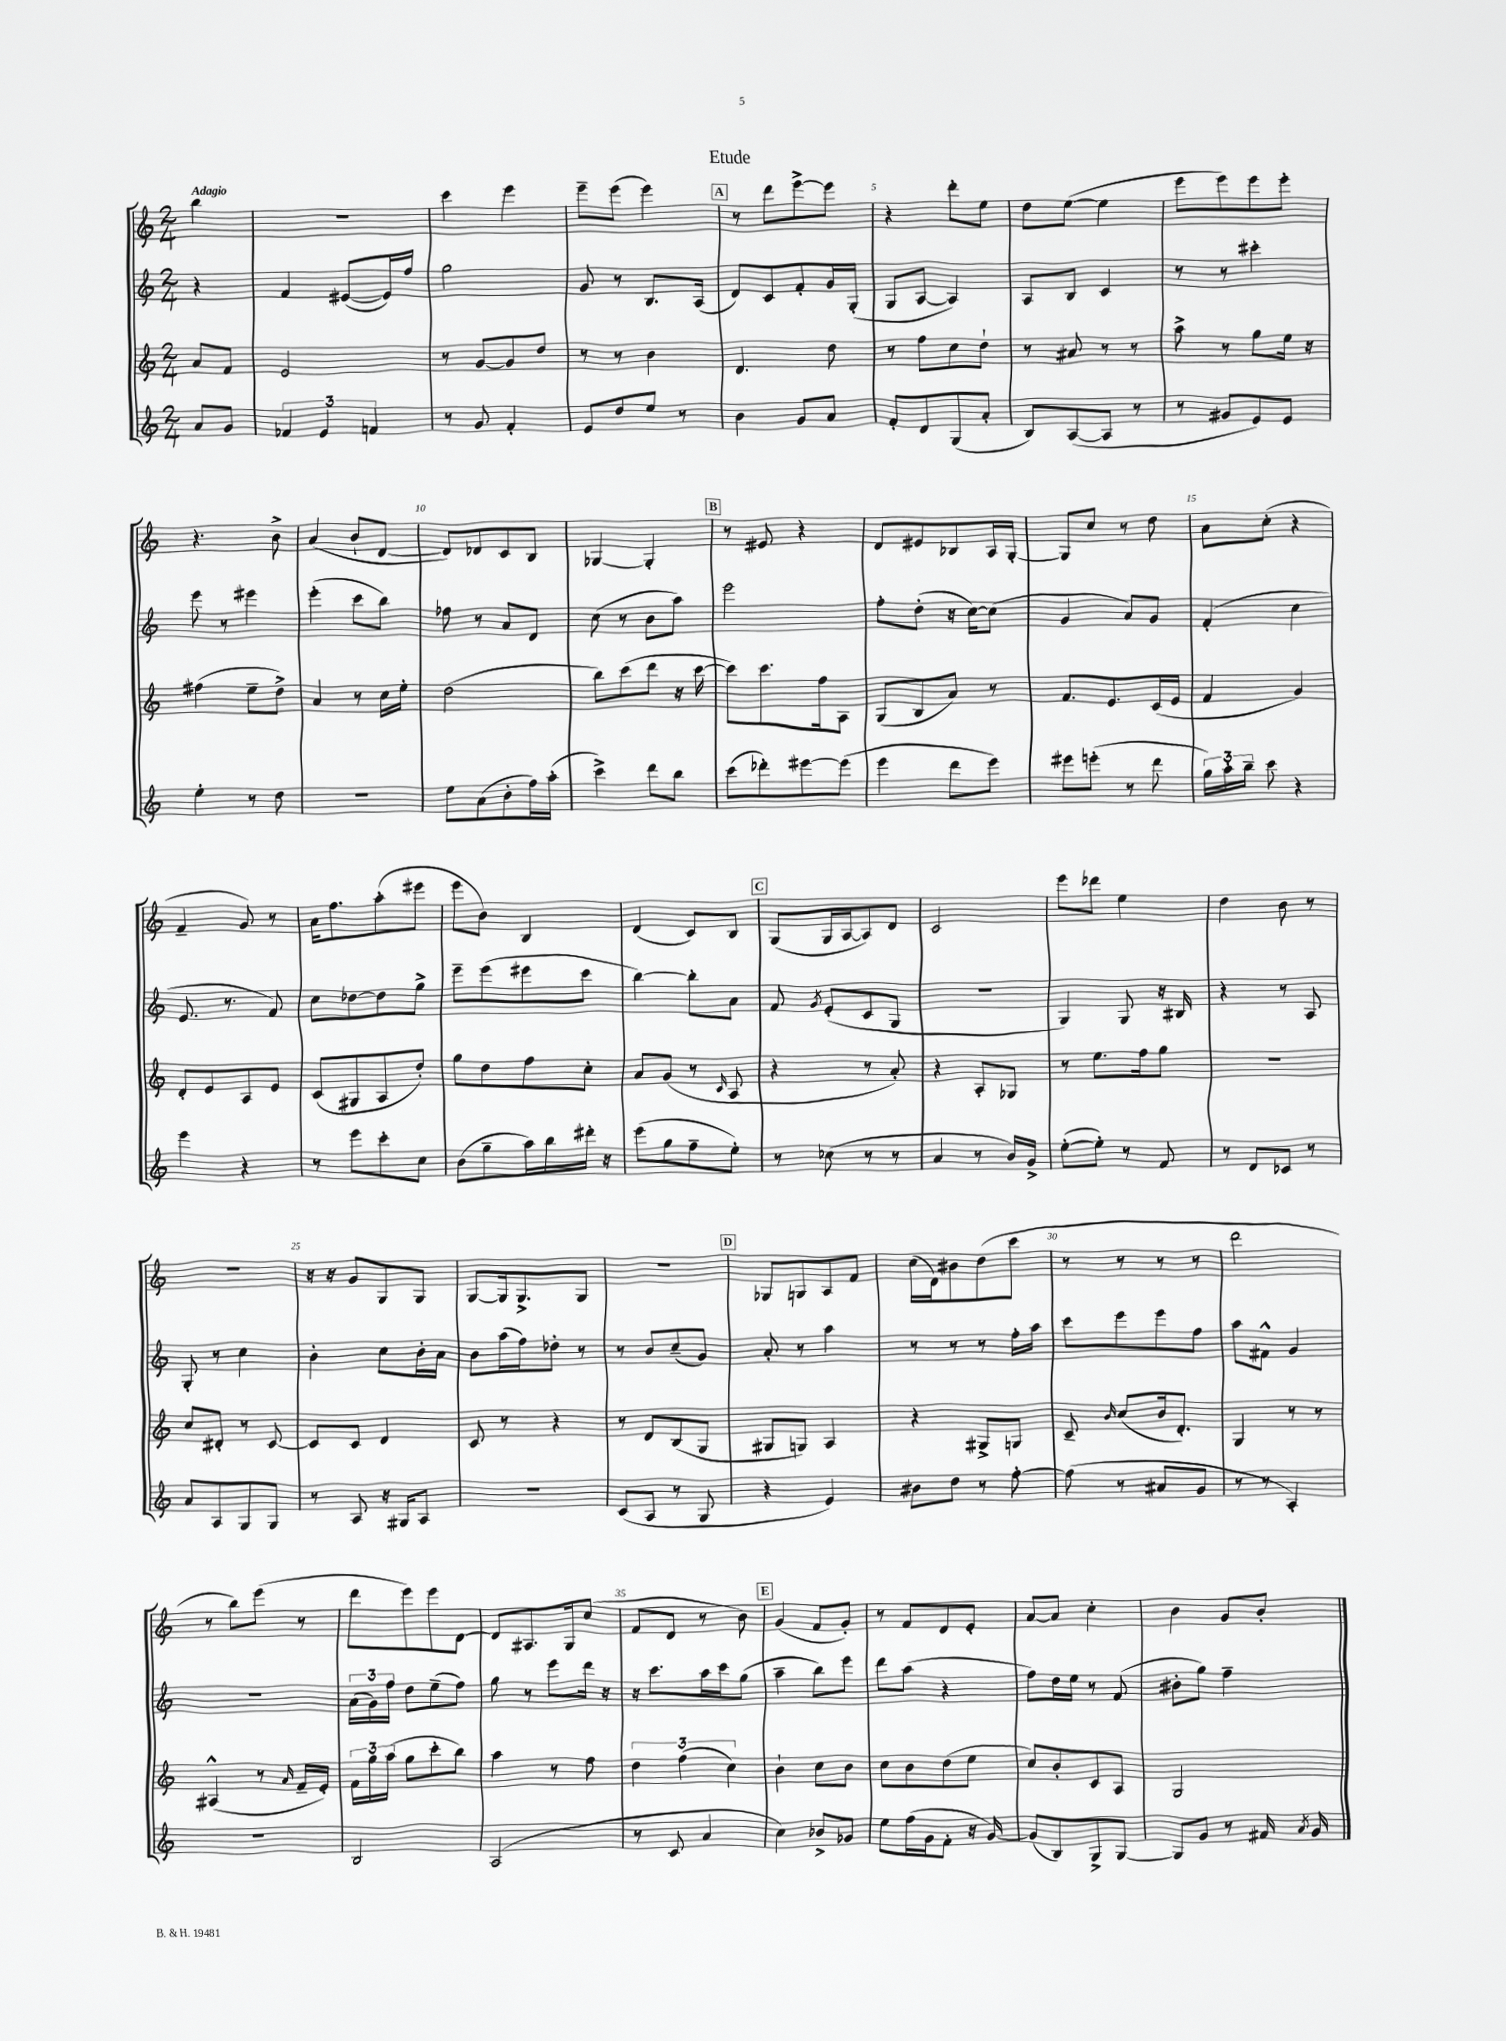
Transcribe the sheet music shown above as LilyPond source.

\header { title = "Etude" }
<<
\new StaffGroup <<
\new Staff = "s0" {
    \clef treble \key c \major \numericTimeSignature \time 2/4 \partial 4 \tempo "Adagio"
    \autoBeamOff b''4 |
    R2 |
    c'''4 e'''4 |
    e'''8[-- e'''8]( e'''4) |
    \mark \markup { \box "A" } r8 d'''8[ e'''8~-> e'''8] |
    r4 d'''8[-. e''8] |
    d''8[ e''8]~( e''4 |
    e'''8[ e'''8) e'''8 e'''8]-. |
    r4. b'8-> |
    a'4( b'8[-! d'8]~ |
    d'8[) des'8 c'8 b8] |
    ges4~ ges4-. |
    \mark \markup { \box "B" } r8 eis'8 r4 |
    d'8[ eis'8 bes8 a16 g16]~-. |
    g8[ c''8] r8 d''8 |
    a'8[ c''8]-.( r4 |
    f'4-- g'8) r8 |
    a'16[ f''8. a''8-.( eis'''8] |
    e'''8[ b'8]) b4 |
    d'4( c'8[) b8] |
    \mark \markup { \box "C" } g8[( g16 a16~ a8) d'8] |
    c'2 |
    e'''8[ des'''8] e''4 |
    d''4 b'8 r8 |
    r2 |
    r16 r16 g'8[ g8 g8] |
    g8[~ g16 g8.-> g8] |
    R2 |
    \mark \markup { \box "D" } ges8[ g8 a8 f'8] |
    c''16[( d'16) bis'8 d''8( c'''8] |
    r8 r8 r8 r8 |
    d'''2 |
    r8 b''8[) e'''8]( r8 |
    d'''8[ e'''8) e'''8 d'8]~ |
    d'8[ ais8. g16 c''8]( |
    f'8[ d'8] r8 b'8) |
    \mark \markup { \box "E" } g'4( f'8[ g'8]-.) |
    r8 f'8[ d'8 e'8]-. |
    a'8[~ a'8] c''4-. |
    b'4 g'8[ b'8]-. \bar "|." |
}
\new Staff = "s1" {
    \clef treble \key c \major \numericTimeSignature \time 2/4 \partial 4
    \autoBeamOff r4 |
    f'4 eis'8[~( eis'16) f''16] |
    g''2 |
    g'8 r8 b8.[ a16]( |
    \mark \markup { \box "A" } d'8[) c'8 f'8-. g'16 g16]-.( |
    g8[ a8]~ a4) |
    a8[ b8] c'4 |
    r8 r8 cis'''4-. |
    e'''8 r8 eis'''4 |
    e'''4-.( c'''8[ b''8]) |
    fes''8 r8 a'8[ d'8] |
    c''8( r8 b'8[ a''8]) |
    \mark \markup { \box "B" } e'''2 |
    f''8[-. d''8]-.( r16 c''16[~) c''8]( |
    g'4 a'8[) g'8] |
    f'4-.( c''4 |
    e'8. r8. f'8) |
    c''8[ des''8~ des''8 g''8]-> |
    e'''8[-- e'''8( eis'''8 c'''8] |
    b''4~) b''8[-. a'8] |
    \mark \markup { \box "C" } f'8 \acciaccatura { g'8 } e'8[-.( c'8 g8] |
    r2 |
    g4) g8 r16 bis16 |
    r4 r8 a8 |
    g8-. r8 c''4 |
    b'4-. c''8[ b'16-. a'16] |
    b'8[ a''16( f''16) des''8]-. r8 |
    r8 b'8[ c''8--( g'8]) |
    \mark \markup { \box "D" } a'8-. r8 a''4 |
    r8 r8 r8 f''16[-. a''16] |
    c'''8[ e'''8 e'''8 f''8] |
    a''8[ fis'8]-^ g'4 |
    R2 |
    \tuplet 3/2 { a'16[( g'16) f''16] } d''8[ e''8--( f''8]) |
    g''8 r8 e'''8[ d'''16] r16 |
    r16 c'''8.[ a''16 c'''16 g''8]( |
    \mark \markup { \box "E" } a''4-- b''8[) e'''8] |
    d'''8[ a''8]( r4 |
    f''8[) d''16 e''16] r8 f'8( |
    bis'8[-. g''8]) f''4-- \bar "|." |
}
\new Staff = "s2" {
    \clef treble \key c \major \numericTimeSignature \time 2/4 \partial 4
    \autoBeamOff a'8[ f'8] |
    e'2 |
    r8 g'8[~ g'8 d''8] |
    r8 r8 b'4 |
    \mark \markup { \box "A" } d'4. d''8 |
    r8 f''8[ c''8 d''8]-! |
    r8 ais'8 r8 r8 |
    a''8-> r8 g''8[ e''16] r16 |
    fis''4( e''8[-- d''8]->) |
    a'4 r8 c''16[ e''16]-. |
    d''2( |
    b''8[) c'''8( d'''8] r16 c'''16~ |
    \mark \markup { \box "B" } c'''8[) c'''8. f''16 a8] |
    g8[( b8 a'8]) r8 |
    f'8.[ e'8. c'16( e'16] |
    f'4 g'4) |
    d'8[-. e'8 a8 e'8] |
    c'8[( gis8 a8 d''8]-.) |
    g''8[ d''8 f''8 c''8]-. |
    a'8[ g'8]( r8 \grace { c'16 } a8 |
    \mark \markup { \box "C" } r4 r8 a'8-.) |
    r4 a8[-. ges8] |
    r8 e''8.[ f''16 g''8] |
    r2 |
    c''8[ dis'8]-. r8 c'8~ |
    c'8[ c'8] d'4 |
    c'8 r8 r4 |
    r8 d'8[ b8( g8] |
    \mark \markup { \box "D" } gis8[ g8]) a4 |
    r4 gis8[-> g8] |
    c'8-- \grace { b'16 } c''8[( b'16 d'8.]-.) |
    g4 r8 r8 |
    ais4-^( r8 \grace { a'16 } f'16[-- e'16]-.) |
    \tuplet 3/2 { f'16[ g''16 a''16]( } g''8[ c'''8-. b''8]) |
    a''4 r8 f''8 |
    \tuplet 3/2 { d''4 f''4( c''4) } |
    \mark \markup { \box "E" } b'4-! c''8[ b'8] |
    c''8[ b'8 d''8( e''8] |
    c''8[) b'8-. c'8 a8] |
    g2 \bar "|." |
}
\new Staff = "s3" {
    \clef treble \key c \major \numericTimeSignature \time 2/4 \partial 4
    \autoBeamOff a'8[ g'8] |
    \tuplet 3/2 { fes'4 e'4 f'4 } |
    r8 g'8 f'4-. |
    e'8[ d''8 e''8] r8 |
    \mark \markup { \box "A" } b'4 g'8[ a'8] |
    f'8[-. d'8 g8( a'8]-. |
    b8[) a8~( a8] r8 |
    r8 gis'8[ e'8) e'8] |
    e''4-. r8 d''8 |
    R2 |
    e''8[ a'8( b'8-. f''16) a''16]-.( |
    c'''4->) d'''8[ b''8] |
    \mark \markup { \box "B" } c'''8[( des'''8-.) eis'''8~ eis'''8]( |
    e'''4 d'''8[ e'''8]) |
    eis'''8[ e'''8]-.( r8 d'''8 |
    \tuplet 3/2 { g''16[) a''16-. b''16]-- } c'''8 r4 |
    e'''4 r4 |
    r8 e'''8[ c'''8-. c''8] |
    b'8[( g''8-- a''16) b''16 dis'''16]-. r16 |
    e'''8[( g''8 f''8-- e''8]-.) |
    \mark \markup { \box "C" } r8 ces''8( r8 r8 |
    a'4 r8 b'16[) g'16]-> |
    e''8[~-.( e''8]-.) r8 f'8 |
    r8 d'8[ ces'8] r8 |
    a'8[ a8 g8 g8] |
    r8 a8 r16 gis16[ a8] |
    r2 |
    c'8[( a8] r8 g8 |
    \mark \markup { \box "D" } r4 e'4) |
    bis'8[ d''8] r8 f''8~-. |
    f''8( r8 ais'8[ g'8] |
    r8 r8 a4-.) |
    r2 |
    b2 |
    a2( |
    r8 c'8 a'4 |
    \mark \markup { \box "E" } c''4) bes'8[-> ges'8] |
    e''8[ f''16( g'16 f'8]-. r16 g'16~) |
    g'8[( b8) g8-> g8]~ |
    g8[ g'8] r8 fis'16 \acciaccatura { a'8 } g'16 \bar "|." |
}
>>
>>
\layout { \context { \Score \override BarNumber.break-visibility = ##(#f #t #t) barNumberVisibility = #(every-nth-bar-number-visible 5) } }
